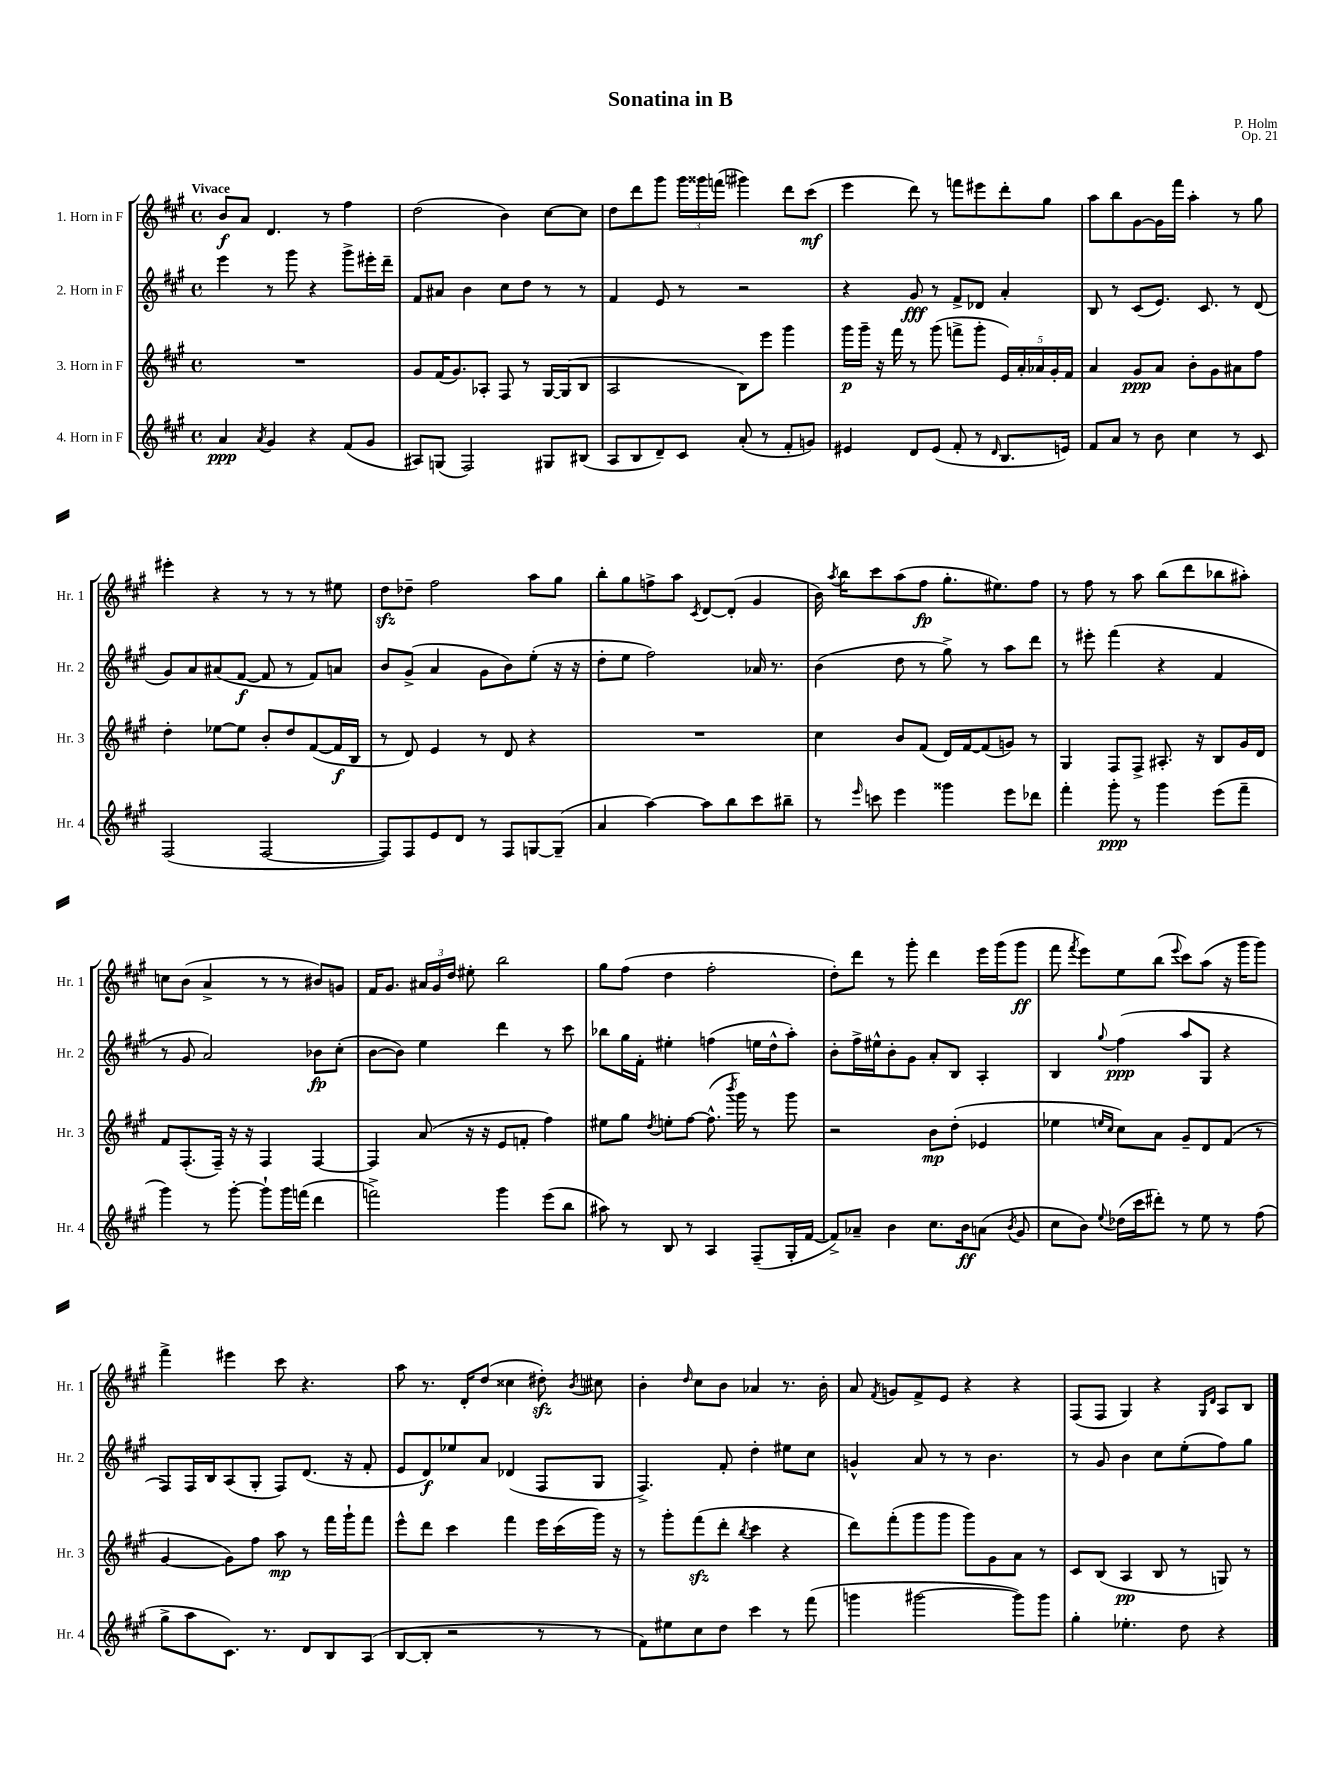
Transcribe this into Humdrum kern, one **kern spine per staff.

**kern	**kern	**kern	**kern
*staff4	*staff3	*staff2	*staff1
*clefG2	*clefG2	*clefG2	*clefG2
*k[f#c#g#]	*k[f#c#g#]	*k[f#c#g#]	*k[f#c#g#]
*M4/4	*M4/4	*M4/4	*M4/4
*met(c)	*met(c)	*met(c)	*met(c)
4a	1r	4eee	8b
.	.	.	8a
8qa	.	.	.
4g#	.	8r	4.d
.	.	8ggg#	.
4r	.	4r	.
.	.	.	8r
(8f#	.	8ggg#^	4ff#
8g#	.	16eee#'	.
.	.	16ddd~	.
=	=	=	=
8A#)	8g#	8f#	(2dd
(8G	(16f#	8a#	.
.	8.g#)	.	.
2F#)	.	4b	.
.	8A-'	.	.
.	8F#	8cc#	4b)
.	8r	8dd	.
8G#	[16G#	8r	[8cc#
.	(16G#]	.	.
(8B#	8B	8r	8cc#]
=	=	=	=
8A	2A	4f#	8dd
8B	.	.	8ddd
8d~)	.	8e	8ggg#
8c#	.	8r	24ggg#
.	.	.	24ggg##
.	.	.	(24fff
(8a'	8B)	2r	4ggg#)
8r	8eee	.	.
8f#'	4ggg#	.	8ddd
8g)	.	.	(8ccc#
=	=	=	=
4e#	16ggg#	4r	4eee
.	16ggg#~	.	.
.	16r	.	.
.	16fff#	.	.
8d	8r	8g#	8ddd)
(8e#	(8ggg#	8r	8r
8f#'	8fff^	8f#^	8fff
8r	8ggg#'	8d-	8eee#
16qqd	.	.	.
8.B	20e)	4a'	8ddd'
.	20a'	.	.
.	20a-	.	.
.	.	.	8gg#
.	20g#'	.	.
16e)	.	.	.
.	20f#	.	.
=	=	=	=
8f#	4a	8B	8aa
8a	.	8r	8bb
8r	8g#	(8c#	[8g#
8b	8a	8.e)	16g#]
.	.	.	16fff#
4cc#	8b'	.	4aa'
.	.	8.c#	.
.	8g#	.	.
8r	8a#	8r	8r
8c#	8ff#	(8d	8gg#
=	=	=	=
(2F#	4dd'	8g#)	4eee#'
.	.	8a	.
.	[8ee-	(8a#	4r
.	8ee-]	[8f#	.
[2F#	8b'	8f#]	8r
.	8dd	8r	8r
.	([8f#	8f#)	8r
.	16f#]	8a	8ee#
.	16B	.	.
=	=	=	=
8F#])	8r	8b	8dd
8F#	8d)	(8g#^	8dd-~
8e	4e	4a	2ff#
8d	.	.	.
8r	8r	8g#	.
8F#	8d	8b)	.
[8G	4r	(8ee'	8aa
(8G~]	.	16r	8gg#
.	.	16r	.
=	=	=	=
4a	1r	8dd'	8bb'
.	.	8ee	8gg#
[4aa)	.	2ff#)	8ff^
.	.	.	8aa
.	.	.	8qc#
8aa]	.	.	[8d
8bb	.	.	(8d']
8ccc#	.	16a-	4g#
.	.	8.r	.
8bb#~	.	.	.
=	=	=	=
8r	4cc#	(4b	16b)
.	.	.	8qaa
.	.	.	16bb
16qqeee	.	.	.
8ccc	.	.	8ccc#
4eee	8b	8dd	(8aa
.	(8f#	8r	8ff#
4ggg##	16d)	8gg#^)	8.gg#'
.	[16f#	.	.
.	(8f#]	8r	.
.	.	.	8.ee#)
8eee	8g)	8aa	.
8ddd-	8r	8ddd	8ff#
=	=	=	=
4fff#'	4G#	8r	8r
.	.	8eee#'	8ff#
8ggg#'	8F#	(4fff#	8r
8r	8F#^	.	8aa
4ggg#	8.A#'	4r	(8bb
.	.	.	8ddd
.	16r	.	.
(8eee	8B	4f#	8bb-
8fff#~	16g#	.	8aa#')
.	16d	.	.
=	=	=	=
4ggg#)	8f#	8r	8cc
.	(8.F#'	8g#	(8b
8r	.	2a)	4a^
.	16F#~)	.	.
[8ggg#'	16r	.	.
.	16r	.	.
8ggg#`]	4F#	.	8r
16ggg#	.	.	8r
(16fff	.	.	.
4ddd	[4F#	8b-	8b#)
.	.	(8cc#'	8g
=	=	=	=
2fff^)	4F#]	[8b	16f#
.	.	.	8.g#
.	.	8b])	.
.	(8a	4ee	24a#
.	.	.	24g#
.	.	.	24dd
.	16r	.	8ee#'
.	16r	.	.
4ggg#	8e	4ddd	2bb
.	8f'	.	.
(8eee	4ff#)	8r	.
8bb	.	8ccc#	.
=	=	=	=
8aa#)	8ee#	8bb-	8gg#
8r	8gg#	16gg#	(8ff#
.	.	16f#'	.
.	8qdd	.	.
8B	8ee'	4ee#'	4dd
8r	[8ff#	.	.
4A	(8.ff#^^]	(4ff	2ff#'
.	8qbbb	.	.
.	16ggg#)	.	.
(8F#~	8r	16ee	.
.	.	16dd^^	.
16G#'	8ggg#	8aa')	.
[16f#	.	.	.
=	=	=	=
8f#^])	2r	8b'	8dd')
8a-~	.	16ff#^	8ddd
.	.	16ee#^^	.
4b	.	8b'	8r
.	.	8g#	8ggg#'
8.cc#	8b	8a'	4ddd
.	(8dd'	8B	.
16b	.	.	.
(8a	4e-	4A'	16eee
.	.	.	(16ggg#
8qb	.	.	.
8g#	.	.	8ggg#
=	=	=	=
8cc#	4ee-	4B	8fff#
.	.	.	8qfff#
8b)	.	.	8eee)
.	16qqee	.	.
8qqee	16qqcc#	8qqgg#	.
(16dd-	8cc#)	(4ff#	8ee
16ccc#	.	.	.
8ddd#')	8a	.	(8bb
.	.	.	8qqeee
8r	8g#~	8aa	8ccc#)
8ee	8d	8G#	(8aa
8r	(8f#	4r	16r
.	.	.	16ggg#
(8ff#	8r	.	8ggg#)
=	=	=	=
8gg#^	[4g#	8F#)	4fff#^
8aa	.	16F#	.
.	.	16B	.
8.c#)	8g#])	(8A	4eee#
.	8ff#	8G#'	.
8.r	.	.	.
.	8aa	8F#)	8ccc#
8d	8r	(8.d	4.r
8B	16fff#	.	.
.	16ggg#`	16r	.
(8A	8fff#	8f#'	.
=	=	=	=
[8B	8eee^^	8e	8aa
8B']	8ddd	8d)	8.r
2r	4ccc#	8ee-	.
.	.	.	16d'
.	.	8a	(8dd
.	4fff#	(4d-	4cc##
8r	16eee	8F#	8dd#')
.	(16ccc#	.	.
.	.	.	8qb
8r	16ggg#)	8G#	8cc#
.	16r	.	.
=	=	=	=
8f#)	8r	4.F#^)	4b'
8ee#	8ggg#'	.	.
.	.	.	16qqdd
8cc#	(8fff#	.	8cc#
8dd	8ddd'	8f#'	8b
.	8qbb	.	.
4ccc#	4ccc#	4dd'	4a-
8r	4r	8ee#	8.r
(8fff#	.	8cc#	.
.	.	.	16b'
=	=	=	=
4ggg	8ddd)	4g^^	8a
.	.	.	8qf#
.	(8fff#'	.	8g
[2ggg#	8ggg#	8a	8f#^
.	8ggg#	8r	8e
.	8ggg#)	8r	4r
.	8g#	4.b	.
8ggg#])	8a	.	4r
8ggg#	8r	.	.
=	=	=	=
4gg#'	8c#	8r	(8F#
.	(8B	8g#	8F#
4.ee-'	4A	4b	4G#)
.	8B	8cc#	4r
8dd	8r	(8ee'	.
.	.	.	16qqG#
.	.	.	16qqd
4r	8G)	8ff#)	8A
.	8r	8gg#	8B
==	==	==	==
*-	*-	*-	*-
